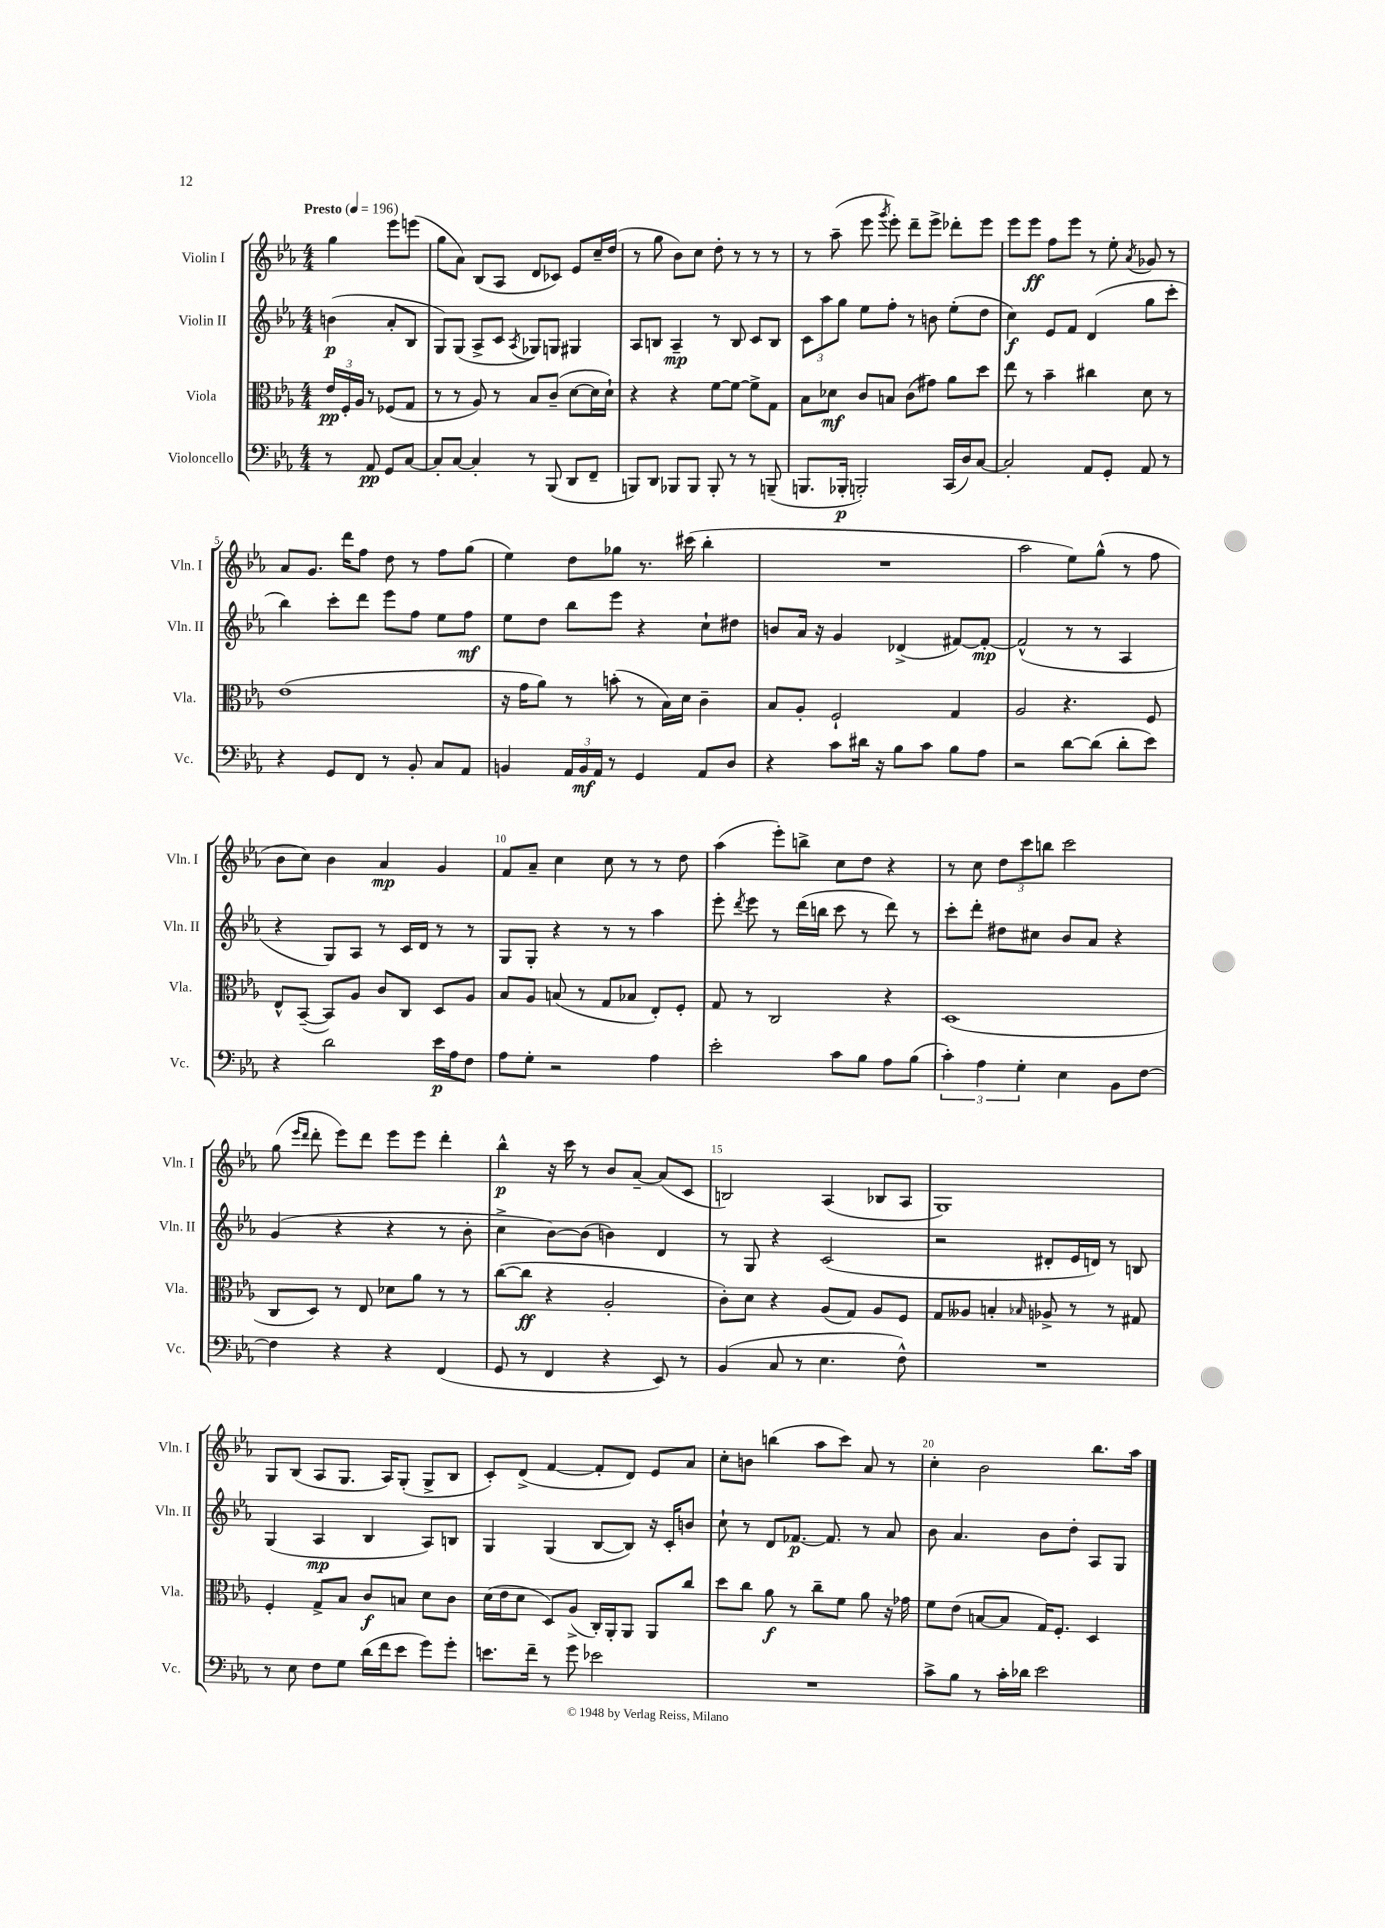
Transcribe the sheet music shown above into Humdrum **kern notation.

**kern	**dynam	**kern	**dynam	**kern	**dynam	**kern	**dynam
*part4	*part4	*part3	*part3	*part2	*part2	*part1	*part1
*staff4	*staff4	*staff3	*staff3	*staff2	*staff2	*staff1	*staff1
*I"Violoncello	*	*I"Viola	*	*I"Violin II	*	*I"Violin I	*
*I'Vc.	*	*I'Vla.	*	*I'Vln. II	*	*I'Vln. I	*
*clefF4	*	*clefC3	*	*clefG2	*	*clefG2	*
*k[b-e-a-]	*	*k[b-e-a-]	*	*k[b-e-a-]	*	*k[b-e-a-]	*
*M4/4	*	*M4/4	*	*M4/4	*	*M4/4	*
*MM196	*	*MM196	*	*MM196	*	*MM196	*
=	=	=	=	=	=	=	=
!	!	!	!	!	!	!LO:TX:a:B:t=Presto	!
8r	.	24e-/LL	pp	(4bn\	p	4gg\	.
.	.	24F'/	.	.	.	.	.
.	.	24A-/JJ	.	.	.	.	.
8AA-/	pp	8r	.	.	.	.	.
8GG/L	.	(8F-X/L	.	8a-'/L	.	8eee-\L	.
[8C/J	.	8G/J	.	8B-/J	.	(8eeen\J	.
=1	=1	=1	=1	=1	=1	=1	=1
8C'/L]	.	8r	.	8G/L)	.	8gg\L	.
[8C/J	.	8r	.	(8G/J	.	8a-\J)	.
4C'/]	.	8A-/)	.	8A-^/L	.	(8B-/L	.
.	.	8r	.	8c/J	.	8A-/J	.
.	.	.	.	8qA-/	.	.	.
8r	.	8B-/L	.	8G-X/L)	.	8d/L	.
(8BBB-/	.	(8c~/J	.	8Gn/J	.	8c-X/J)	.
8DD/L	.	[8d\L	.	4G#X/	.	8e-/L	.
8FF~/J	.	16d\L]	.	.	.	16cc~/L	.
.	.	16d`\JJ)	.	.	.	(16dd/JJ	.
=2	=2	=2	=2	=2	=2	=2	=2
8BBBn/L)	.	4r	.	8A-/L	.	8r	.
8DD/J	.	.	.	8Bn/J	.	8gg\	.
8BBB-X/L	.	4r	.	4A-~/	mp	8b-\L)	.
8BBB-/J	.	.	.	.	.	8cc\J	.
8BBB-'/	.	[8f\L	.	8r	.	8dd'\	.
8r	.	8f\J_	.	8B/	.	8r	.
8r	.	8f^\L]	.	8c/L	.	8r	.
(8BBBn~/	.	8G\J	.	8B/J	.	8r	.
=3	=3	=3	=3	=3	=3	=3	=3
8.BBBn/L	.	8B-\L	.	12c\L	.	8r	.
.	.	.	.	12aa-\	.	.	.
.	.	8d-X\J	mf	.	.	(8aa-~\	.
.	.	.	.	12gg\J	.	.	.
16BBB-X'/Jk	p	.	.	.	.	.	.
2BBBn'/)	.	8c/L	.	8ee-\L	.	8eee-\	.
.	.	.	.	.	.	8qggg/	.
.	.	8Bn/J	.	8ff'\J	.	8eee-'\)	.
.	.	(8c\L	.	8r	.	8ddd~\L	.
.	.	8g#X\J)	.	8bn\	.	8eee-^\J	.
(16CC/LL	.	8a-\L	.	(8ee-'\L	.	8ddd-X'\L	.
16D/J)	.	.	.	.	.	.	.
[8C/J	.	8dd\J	.	8dd\J	.	8eee-\J	.
=4	=4	=4	=4	=4	=4	=4	=4
2C'/]	.	8ee-\	.	4cc\)	f	8eee-\L	.
.	.	8r	.	.	.	8eee-\J	ff
.	.	4b-~\	.	8e-/L	.	8ff\L	.
.	.	.	.	8f/J	.	8eee-\J	.
8AA-/L	.	4cc#X\	.	(4d/	.	8r	.
8GG'/J	.	.	.	.	.	8ee-'\	.
.	.	.	.	.	.	8qa-/	.
8AA-/	.	8d\	.	8gg\L	.	8g-X/	.
8r	.	8r	.	8ccc'\J	.	8r	.
!!LO:LB:g=z
=5	=5	=5	=5	=5	=5	=5	=5
4r	.	(1e-	.	4bb-\)	.	8a-/L	.
.	.	.	.	.	.	8.g/J	.
8GG/L	.	.	.	8ccc'\L	.	.	.
.	.	.	.	.	.	16ddd\KL	.
8FF/J	.	.	.	8ddd\J	.	8ff\J	.
8r	.	.	.	8eee-\L	.	8dd\	.
8BB-'/	.	.	.	8ff\J	.	8r	.
8C/L	.	.	.	8ee-\L	.	8ff\L	.
8AA-/J	.	.	.	8ff\J	mf	(8gg\J	.
=6	=6	=6	=6	=6	=6	=6	=6
4BBn/	.	16r	.	8ee-\L	.	4ee-\)	.
.	.	16g\KL	.	.	.	.	.
.	.	8a-\J)	.	8dd\J	.	.	.
24AA-/LL	.	8r	.	8bb-\L	.	8dd\L	.
24BB/	mf	.	.	.	.	.	.
24AA-/JJ	.	.	.	.	.	.	.
8r	.	(8bn'\	.	8eee-\J	.	8gg-X\J	.
4GG/	.	8r	.	4r	.	8.r	.
.	.	16B-\LL)	.	.	.	.	.
.	.	16d\JJ	.	.	.	(16ccc#X\	.
8AA-/L	.	4c~\	.	8cc`\L	.	4bb-'\	.
8D/J	.	.	.	8dd#X\J	.	.	.
=7	=7	=7	=7	=7	=7	=7	=7
4r	.	8B-/L	.	8bn/L	.	1r	.
.	.	8A-'/J	.	16a-/Jk	.	.	.
.	.	.	.	16r	.	.	.
8c\L	.	2F`/	.	4g/	.	.	.
16d#X\Jk	.	.	.	.	.	.	.
16r	.	.	.	.	.	.	.
8B-\L	.	.	.	(4d-X^/	.	.	.
8c\J	.	.	.	.	.	.	.
8B-\L	.	4G/	.	[8f#X/L)	.	.	.
8A-\J	.	.	.	8f#'/J_	mp	.	.
=8	=8	=8	=8	=8	=8	=8	=8
2r	.	2A-/	.	(2f#^^/]	.	2aa-\	.
[8d\L	.	4.r	.	8r	.	8ee-\L)	.
(8d\J]	.	.	.	8r	.	(8gg^^\J	.
8d'\L	.	.	.	4A-/	.	8r	.
8e-\J)	.	8F/	.	.	.	8ff\	.
!!LO:LB:g=z
=9	=9	=9	=9	=9	=9	=9	=9
4r	.	8E-^^/L	.	4r	.	8b-\L	.
.	.	([8BB-~/J	.	.	.	8cc\J)	.
2d\	.	8BB-/L])	.	8G/L)	.	4b-\	.
.	.	8A-/J	.	8A-/J	.	.	.
.	.	8c/L	.	8r	.	4a-/	mp
.	.	8C/J	.	16c/LL	.	.	.
.	.	.	.	16d/JJ	.	.	.
16e-\LL	p	8D/L	.	8r	.	4g/	.
16A-\J	.	.	.	.	.	.	.
8F\J	.	8A-/J	.	8r	.	.	.
=10	=10	=10	=10	=10	=10	=10	=10
8A-\L	.	8B-/L	.	8G/L	.	8f/L	.
8G'\J	.	8A-/J	.	8G'/J	.	8a-~/J	.
2r	.	(8Bn/	.	4r	.	4cc\	.
.	.	8r	.	.	.	.	.
.	.	8G/L	.	8r	.	8cc\	.
.	.	8B-X/J	.	8r	.	8r	.
4A-\	.	8E-'/L)	.	4aa-\	.	8r	.
.	.	8F'/J	.	.	.	8dd\	.
=11	=11	=11	=11	=11	=11	=11	=11
2e-'\	.	8G/	.	8eee-'\	.	(4aa-\	.
.	.	.	.	8qddd/	.	.	.
.	.	8r	.	8eee-\	.	.	.
.	.	2C/	.	8r	.	8eee-'\L)	.
.	.	.	.	(16ddd\LL	.	8bbn^\J	.
.	.	.	.	16bbn\JJ	.	.	.
8c\L	.	.	.	8ccc\	.	8cc\L	.
8B-\J	.	.	.	8r	.	8dd\J	.
8A-\L	.	4r	.	8ddd\)	.	4r	.
(8B-\J	.	.	.	8r	.	.	.
=12	=12	=12	=12	=12	=12	=12	=12
6c'\)	.	(1D	.	8ccc'\L	.	8r	.
.	.	.	.	8ddd'\J	.	8cc\	.
6A-\	.	.	.	.	.	.	.
.	.	.	.	8dd#X\L	.	12dd\L	.
6G'\	.	.	.	.	.	12ccc\	.
.	.	.	.	8cc#X\J	.	.	.
.	.	.	.	.	.	12bbn\J	.
4E-\	.	.	.	8b-/L	.	2ccc\	.
.	.	.	.	8a-/J	.	.	.
8BB-\L	.	.	.	4r	.	.	.
[8F\J	.	.	.	.	.	.	.
!!LO:LB:g=z
=13	=13	=13	=13	=13	=13	=13	=13
4F\]	.	8C/L	.	(4g/	.	(8gg\	.
.	.	.	.	.	.	16qqeee-/LL	.
.	.	.	.	.	.	16qqddd/JJ	.
.	.	8D/J)	.	.	.	8ddd'\	.
4r	.	8r	.	4r	.	8eee-\L)	.
.	.	8E-/	.	.	.	8ddd\J	.
4r	.	8d-X\L	.	4r	.	8eee-\L	.
.	.	8a-\J	.	.	.	8eee-\J	.
(4FF/	.	8r	.	8r	.	4ddd'\	.
.	.	8r	.	8b-'\	.	.	.
=14	=14	=14	=14	=14	=14	=14	=14
8GG/	.	([8cc\L	.	4cc^\	.	4bb-^^\	p
8r	.	8cc\J]	ff	.	.	.	.
4FF/	.	4r	.	[8b-\L)	.	16r	.
.	.	.	.	.	.	16ccc\	.
.	.	.	.	(8b-\J]	.	8r	.
4r	.	2A-'/	.	4bn\)	.	8b-/L	.
.	.	.	.	.	.	[8a-~/J	.
8EE-/)	.	.	.	4d/	.	(8a-/L]	.
8r	.	.	.	.	.	8c/J	.
=15	=15	=15	=15	=15	=15	=15	=15
(4BB-/	.	8c'\L)	.	8r	.	2Bn/)	.
.	.	8d\J	.	8G/	.	.	.
8C/	.	4r	.	4r	.	.	.
8r	.	.	.	.	.	.	.
4.E-\	.	(8A-/L	.	(2c/	.	(4A-/	.
.	.	8G/J)	.	.	.	.	.
.	.	8A-/L	.	.	.	8B-X/L	.
8F^^\)	.	8F/J	.	.	.	8A-/J	.
=16	=16	=16	=16	=16	=16	=16	=16
1r	.	8G/L	.	2r	.	1G)	.
.	.	8A--X/J	.	.	.	.	.
.	.	4Bn'/	.	.	.	.	.
.	.	16qqB-X/	.	.	.	.	.
.	.	8A-X^/	.	8d#X'/L	.	.	.
.	.	8r	.	16e-/L	.	.	.
.	.	.	.	16dn/JJ)	.	.	.
.	.	8r	.	8r	.	.	.
.	.	8G#X/	.	8Bn/	.	.	.
!!LO:LB:g=z
=17	=17	=17	=17	=17	=17	=17	=17
8r	.	4F'/	.	(4G/	.	8G/L	.
8E-\	.	.	.	.	.	(8B-/J	.
8F\L	.	8G^/L	.	4A-/	mp	8A-/L	.
8G\J	.	8B-/J	.	.	.	8.G/J	.
(16d\LL	.	8c/L	f	4B-/	.	.	.
16f\J	.	.	.	.	.	16A-/KL)	.
8e-\J	.	8Bn/J	.	.	.	(8G'/J	.
8g\L)	.	8d\L	.	8A-/L)	.	8G^/L	.
8g'\J	.	8c\J	.	8Bn/J	.	8B-/J	.
=18	=18	=18	=18	=18	=18	=18	=18
8.en\L	.	(16d\LL	.	4G/	.	8c'/L)	.
.	.	16e-\J	.	.	.	.	.
.	.	8d\J	.	.	.	(8d^/J	.
16f~\Jk	.	.	.	.	.	.	.
8r	.	8D/L)	.	(4G/	.	[4f/	.
8g\	.	(8A-^/J	.	.	.	.	.
2e-X\	.	16C'/LL)	.	[8B-/L	.	8f'/L]	.
.	.	16AA-'/J	.	.	.	.	.
.	.	8AA-/J	.	8B-/J])	.	8d/J)	.
.	.	8AA-/L	.	16r	.	8e-/L	.
.	.	.	.	16c'/KL	.	.	.
.	.	8cc/J	.	8bn/J	.	8a-/J	.
=19	=19	=19	=19	=19	=19	=19	=19
1r	.	8dd\L	.	8cc`\	.	8cc'\L	.
.	.	8cc\J	.	8r	.	8bn\J	.
.	.	8a-\	f	8d/L	.	(4bbn\	.
.	.	8r	.	[8.f-X/J	p	.	.
.	.	8cc~\L	.	.	.	8aa-\L	.
.	.	.	.	8.f-/]	.	.	.
.	.	8f\J	.	.	.	8ccc\J)	.
.	.	8a-\	.	8r	.	8a-/	.
.	.	16r	.	8a-/	.	8r	.
.	.	16g-X\	.	.	.	.	.
=20	=20	=20	=20	=20	=20	=20	=20
8c^\L	.	8f\L	.	8b-\	.	4cc'\	.
8B-\J	.	(8e-\J	.	4.a-/	.	.	.
8r	.	[8Bn/L	.	.	.	2b-\	.
16c'\LL	.	8B/J]	.	.	.	.	.
16d-X\JJ	.	.	.	.	.	.	.
2e-\	.	16G/KL)	.	8b-\L	.	.	.
.	.	8.F'/J	.	.	.	.	.
.	.	.	.	8dd'\J	.	.	.
.	.	4D/	.	8A-/L	.	8.bb-\L	.
.	.	.	.	8G/J	.	.	.
.	.	.	.	.	.	16aa-\Jk	.
==	==	==	==	==	==	==	==
*-	*-	*-	*-	*-	*-	*-	*-
